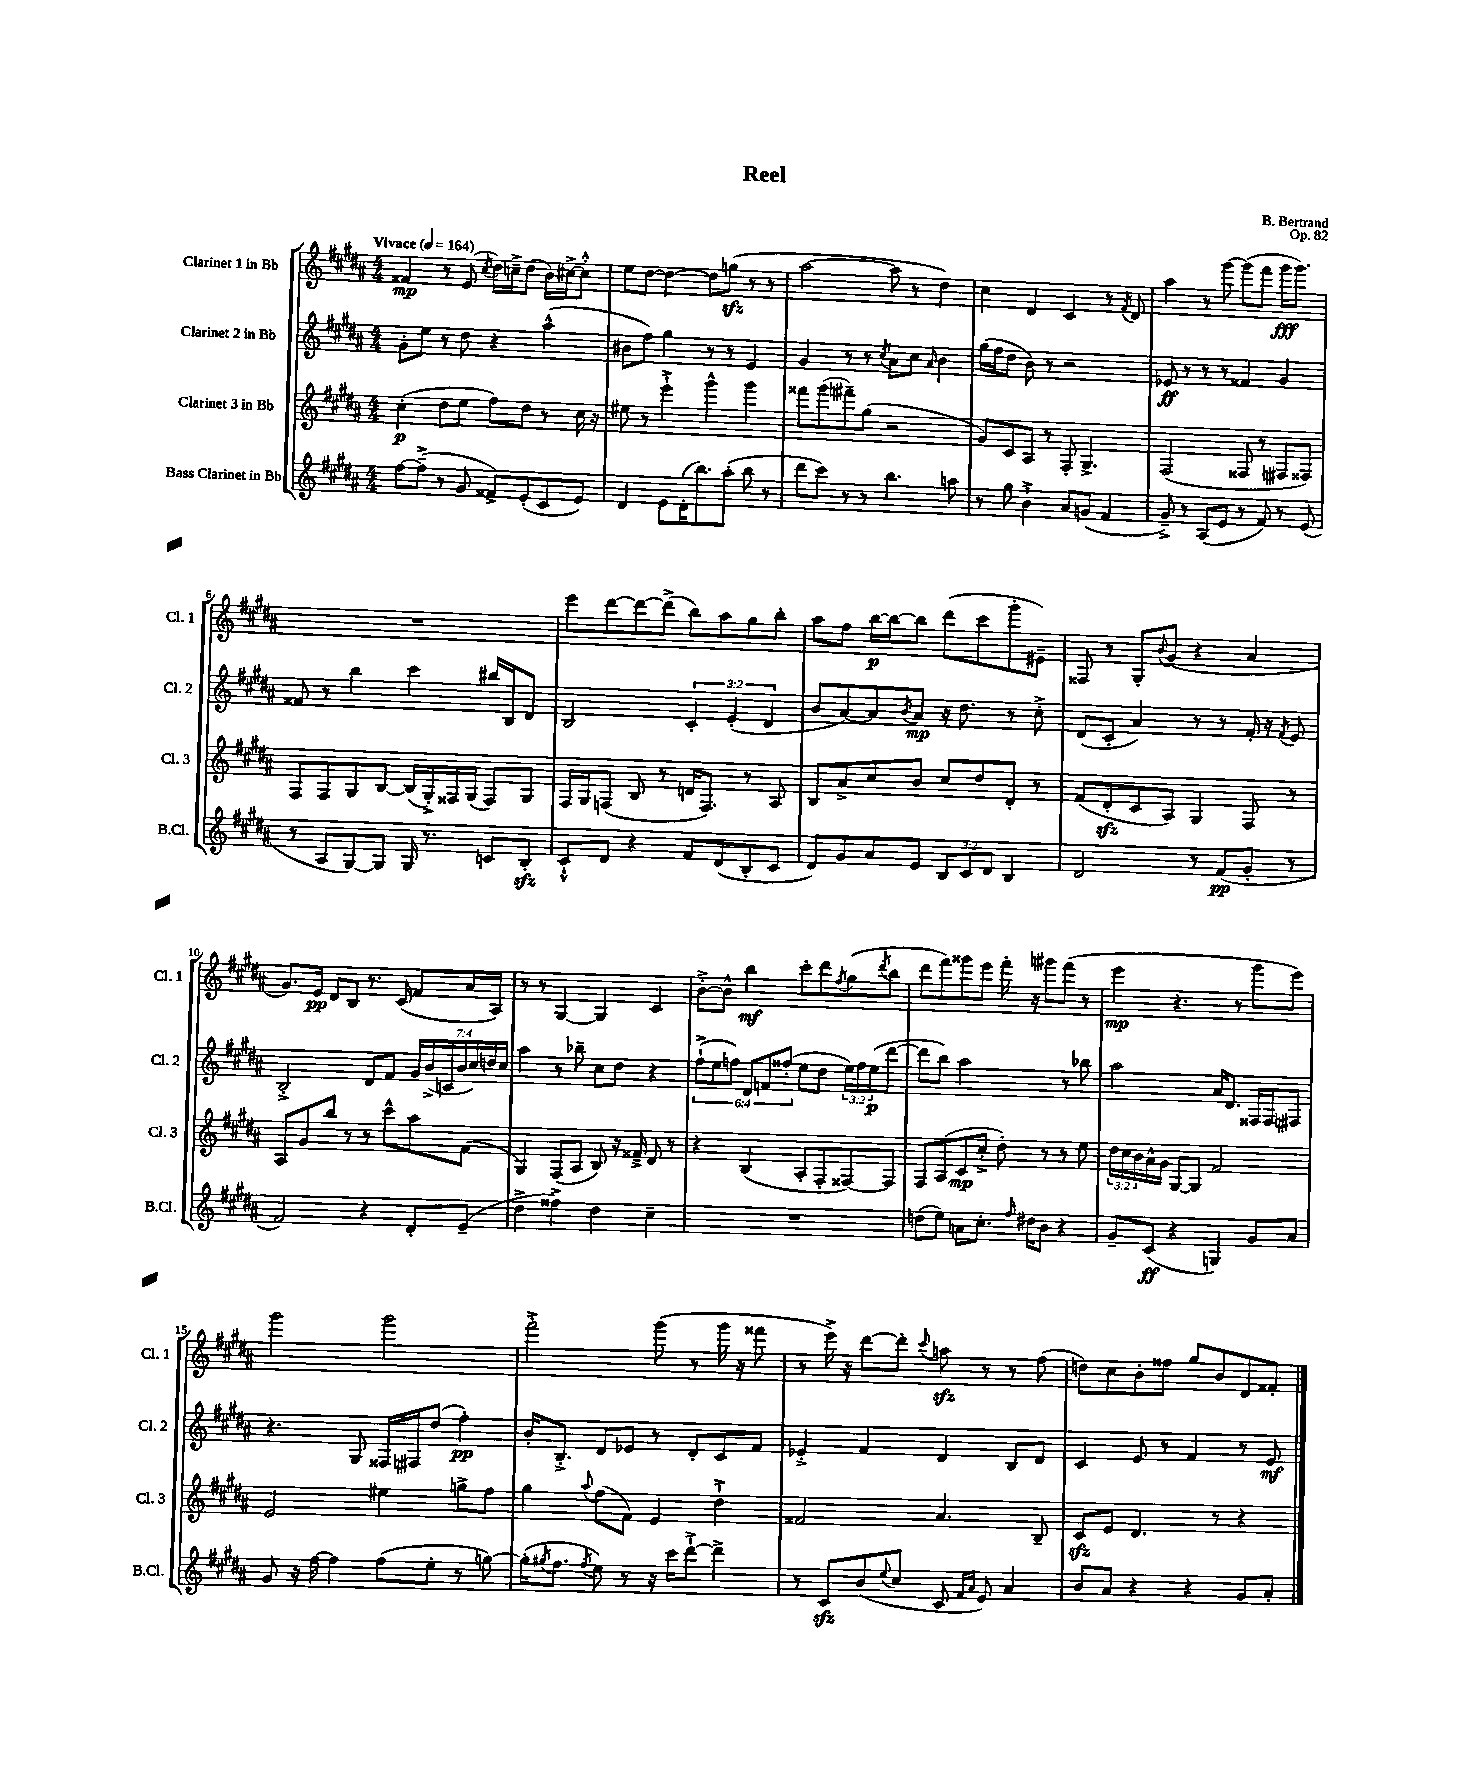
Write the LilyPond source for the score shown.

\header { title = "Reel" composer = "B. Bertrand" opus = "Op. 82" }
<<
\new StaffGroup <<
\new Staff = "s0" \with { instrumentName = "Clarinet 1 in Bb" shortInstrumentName = "Cl. 1" } {
    \clef treble \key b \major \numericTimeSignature \time 4/4 \tempo "Vivace" 4 = 164
    fisis'4\mp r8 e'8( \acciaccatura { cis''8 } dis''16) c''16---> dis''8( b'16) cis''16~-> cis''8-.-^ |
    e''8 dis''8~ dis''4~ dis''8 g''8\sfz( r8 r8 |
    ais''2~ ais''8 r8 dis''4) |
    cis''4 dis'4 cis'4 r8 \acciaccatura { fis'8 } dis'8 |
    ais''4 r8 gis'''8~ gis'''8( fis'''8 gis'''16\fff gis'''8.) |
    R1 |
    e'''8 dis'''8~ dis'''8~ dis'''8->( b''8) ais''8 gis''8 b''8-. |
    ais''8 fis''8 b''16~\p b''16~ b''8 dis'''8( cis'''8 gis'''8-. eis'8--) |
    fisis8 r8 gis8-. \appoggiatura { b'8 } gis'8( r4 ais'4 |
    gis'8.) e'16\pp dis'8 b8 r8. cis'16( fis'8 ais'16 ais16) |
    r8 r8 gis4~ gis4 cis'4 |
    b'8~-.-> b'8-^ b''4\mf cis'''8-. dis'''8 \acciaccatura { fis''8 } gis''8( \acciaccatura { dis'''8 } b''8 |
    dis'''8 fis'''8) gisis'''8 e'''8 fis'''16-. r16 gis'''8 fis'''8( r8 |
    e'''4\mp r4. r8 gis'''8 e'''8) |
    gis'''2 gis'''2 |
    fis'''2-.-> gis'''8( r8 gis'''16 r16 fisis'''8 |
    r8 e'''16->) r16 dis'''8~ dis'''8-. \appoggiatura { cis'''8 } a''8\sfz r8 r8 fis''8( |
    d''8) cis''8 b'8-. fisis''8 gis''8 b'8 dis'8 fisis'8-. \bar "|." |
}
\new Staff = "s1" \with { instrumentName = "Clarinet 2 in Bb" shortInstrumentName = "Cl. 2" } {
    \clef treble \key b \major \numericTimeSignature \time 4/4 \override Staff.TupletNumber.text = #tuplet-number::calc-fraction-text
    gis'8-. e''8 r8 dis''8 r4 ais''4-^( |
    bis'8 fis''8) gis''4 r8 r8 e'4 |
    gis'4 r8 r8 \acciaccatura { cis''8 } ais'8 cis''8 \grace { ais'16 } b'4 |
    gis''16( fis''16 dis''8 b'8) r8 r2 |
    ees'8\ff r8 r8 r8 fisis'4 gis'4 |
    fisis'8 r8 b''4 cis'''4 bis''16 b16 dis'8 |
    b2 \tuplet 3/2 { cis'4-. e'4-.( dis'4 } |
    b'8 ais'8~) ais'8 \acciaccatura { b'8 } ais'8\mp r16 dis''8. r8 cis''8-.-> |
    dis'8( cis'8-. ais'4) r8 r8 fis'16-. r16 \acciaccatura { fis'8 } e'8 |
    b2-.-> dis'8 fis'8 \tuplet 7/4 { gis'16 b'16->( c'16 b'16 cis''16) d''16 cis''16 } |
    ais''4 r8 bes''8-- cis''8 dis''8 r4 |
    \tuplet 6/4 { fis''8-!->( e''8 f''8) dis'8 f'8 fisis''8-.( } e''8 dis''8 \tuplet 3/2 { e''16) fisis''16 e''16\p( } dis'''8~ |
    dis'''8 b''8) ais''2 r8 bes''8 |
    ais''2 ais'16 dis'8. fisis16 fisis16 fis8 |
    r4. gis8 fisis16 fis16 dis''8( fis''4-.\pp) |
    b'16-. b8.-.-> dis'8 ees'8 r8 dis'8-. cis'8 fis'8 |
    ees'4-.-> fis'4 dis'4 b8 dis'8 |
    cis'4 e'8 r8 fis'4 r8 e'8\mf \bar "|." |
}
\new Staff = "s2" \with { instrumentName = "Clarinet 3 in Bb" shortInstrumentName = "Cl. 3" } {
    \clef treble \key b \major \numericTimeSignature \time 4/4 \override Staff.TupletNumber.text = #tuplet-number::calc-fraction-text
    cis''4-.\p( dis''8 e''8 fis''8) dis''8 r8 cis''16 r16 |
    eis''8 r8 e'''4-!-> gis'''4-^ gis'''4 |
    fisis'''8 gis'''8( fis'''8--) gis''8( r2 |
    gis'8) cis'8 ais8 r8 fis8-. gis4.-> |
    fis2( fisis8 r8 fis8 fisis8) |
    fis8 fis8 gis8 b8~ b16( gis16-.->) fisis16 gis16( fisis8) gis8 |
    fis16 gis16 f8( b8 r8 d'16 f8.) r8 ais8 |
    b8 ais'8-> cis''8 b'8 cis''8 dis''8 dis'8-. r8 |
    fis'8( dis'8-.\sfz cis'8 ais8) gis4 fis8 r8 |
    ais8 gis'8 b''8 r8 r8 cis'''8-^ ais''8 fis'8( |
    gis4) fis8( ais8 b8) r16 fisis'16---> dis'8 r8 |
    r4 b4( ais8-. fis8-. fisis8~) fisis8 |
    fis8 ais8( cis'8\mp cis''8-.-> dis''8-.) r8 r8 e''8 |
    \tuplet 3/2 { dis''16 cis''16 b'16 } ais'16-^ gis'16 gis8~ gis8 fis'2 |
    e'2 eis''4 g''8-> fis''8 |
    gis''4 \appoggiatura { ais''8 } fis''8( fis'8) e'4 dis''4-!-> |
    fisis'2 ais'4. b8-- |
    cis'8\sfz e'8 dis'4. r8 r4 \bar "|." |
}
\new Staff = "s3" \with { instrumentName = "Bass Clarinet in Bb" shortInstrumentName = "B.Cl." } {
    \clef treble \key b \major \numericTimeSignature \time 4/4 \override Staff.TupletNumber.text = #tuplet-number::calc-fraction-text
    fis''8~ fis''8--->( r8 gis'8 fisis'8->) e'8-.( cis'8 e'8) |
    dis'4 e'8 dis'16-.( b''8.) ais''8-.( b''8 r8 |
    dis'''8 cis'''8) r8 r8 b''4. a''8 |
    r8 gis''8 b'4-!-> ais'8 g'8( fis'4 |
    gis'8--->) r8 ais8( e'8 r8 fis'8) r8 e'8( |
    r8 ais8 gis8~) gis8 gis16 r8. c'8 b8-.\sfz |
    cis'8-!-^ dis'8 r4 fis'8 dis'8( b8-. cis'8 |
    dis'8) gis'8 ais'8 e'8 \tuplet 3/2 { b8 cis'8 dis'8 } b4 |
    dis'2 r8 fis'8\pp( gis'8-. r8 |
    fis'2) r4 dis'8-. e'8--( |
    dis''4-> fisis''4->) dis''4 cis''4-- |
    R1 |
    d''8( e''8) a'8 cis''8.-. \grace { fis''16 } dis''16 b'8 r4 |
    gis'8-- cis'8\ff( r4 g4) gis'8 ais'8 |
    gis'8 r16 fis''16~ fis''4 fis''8( e''8-. r8 g''8~) |
    g''16-.( \acciaccatura { gis''8 } fis''8. \acciaccatura { fis''8 } e''8) r8 r16 cis'''16 dis'''8~-!-> dis'''4-> |
    r8 cis'8\sfz b'8( \appoggiatura { e''8 } cis''8 cis'8 \grace { fis'16 ais'16 } e'8) ais'4 |
    b'8 ais'8 r4 r4 gis'8 ais'8-. \bar "|." |
}
>>
>>
